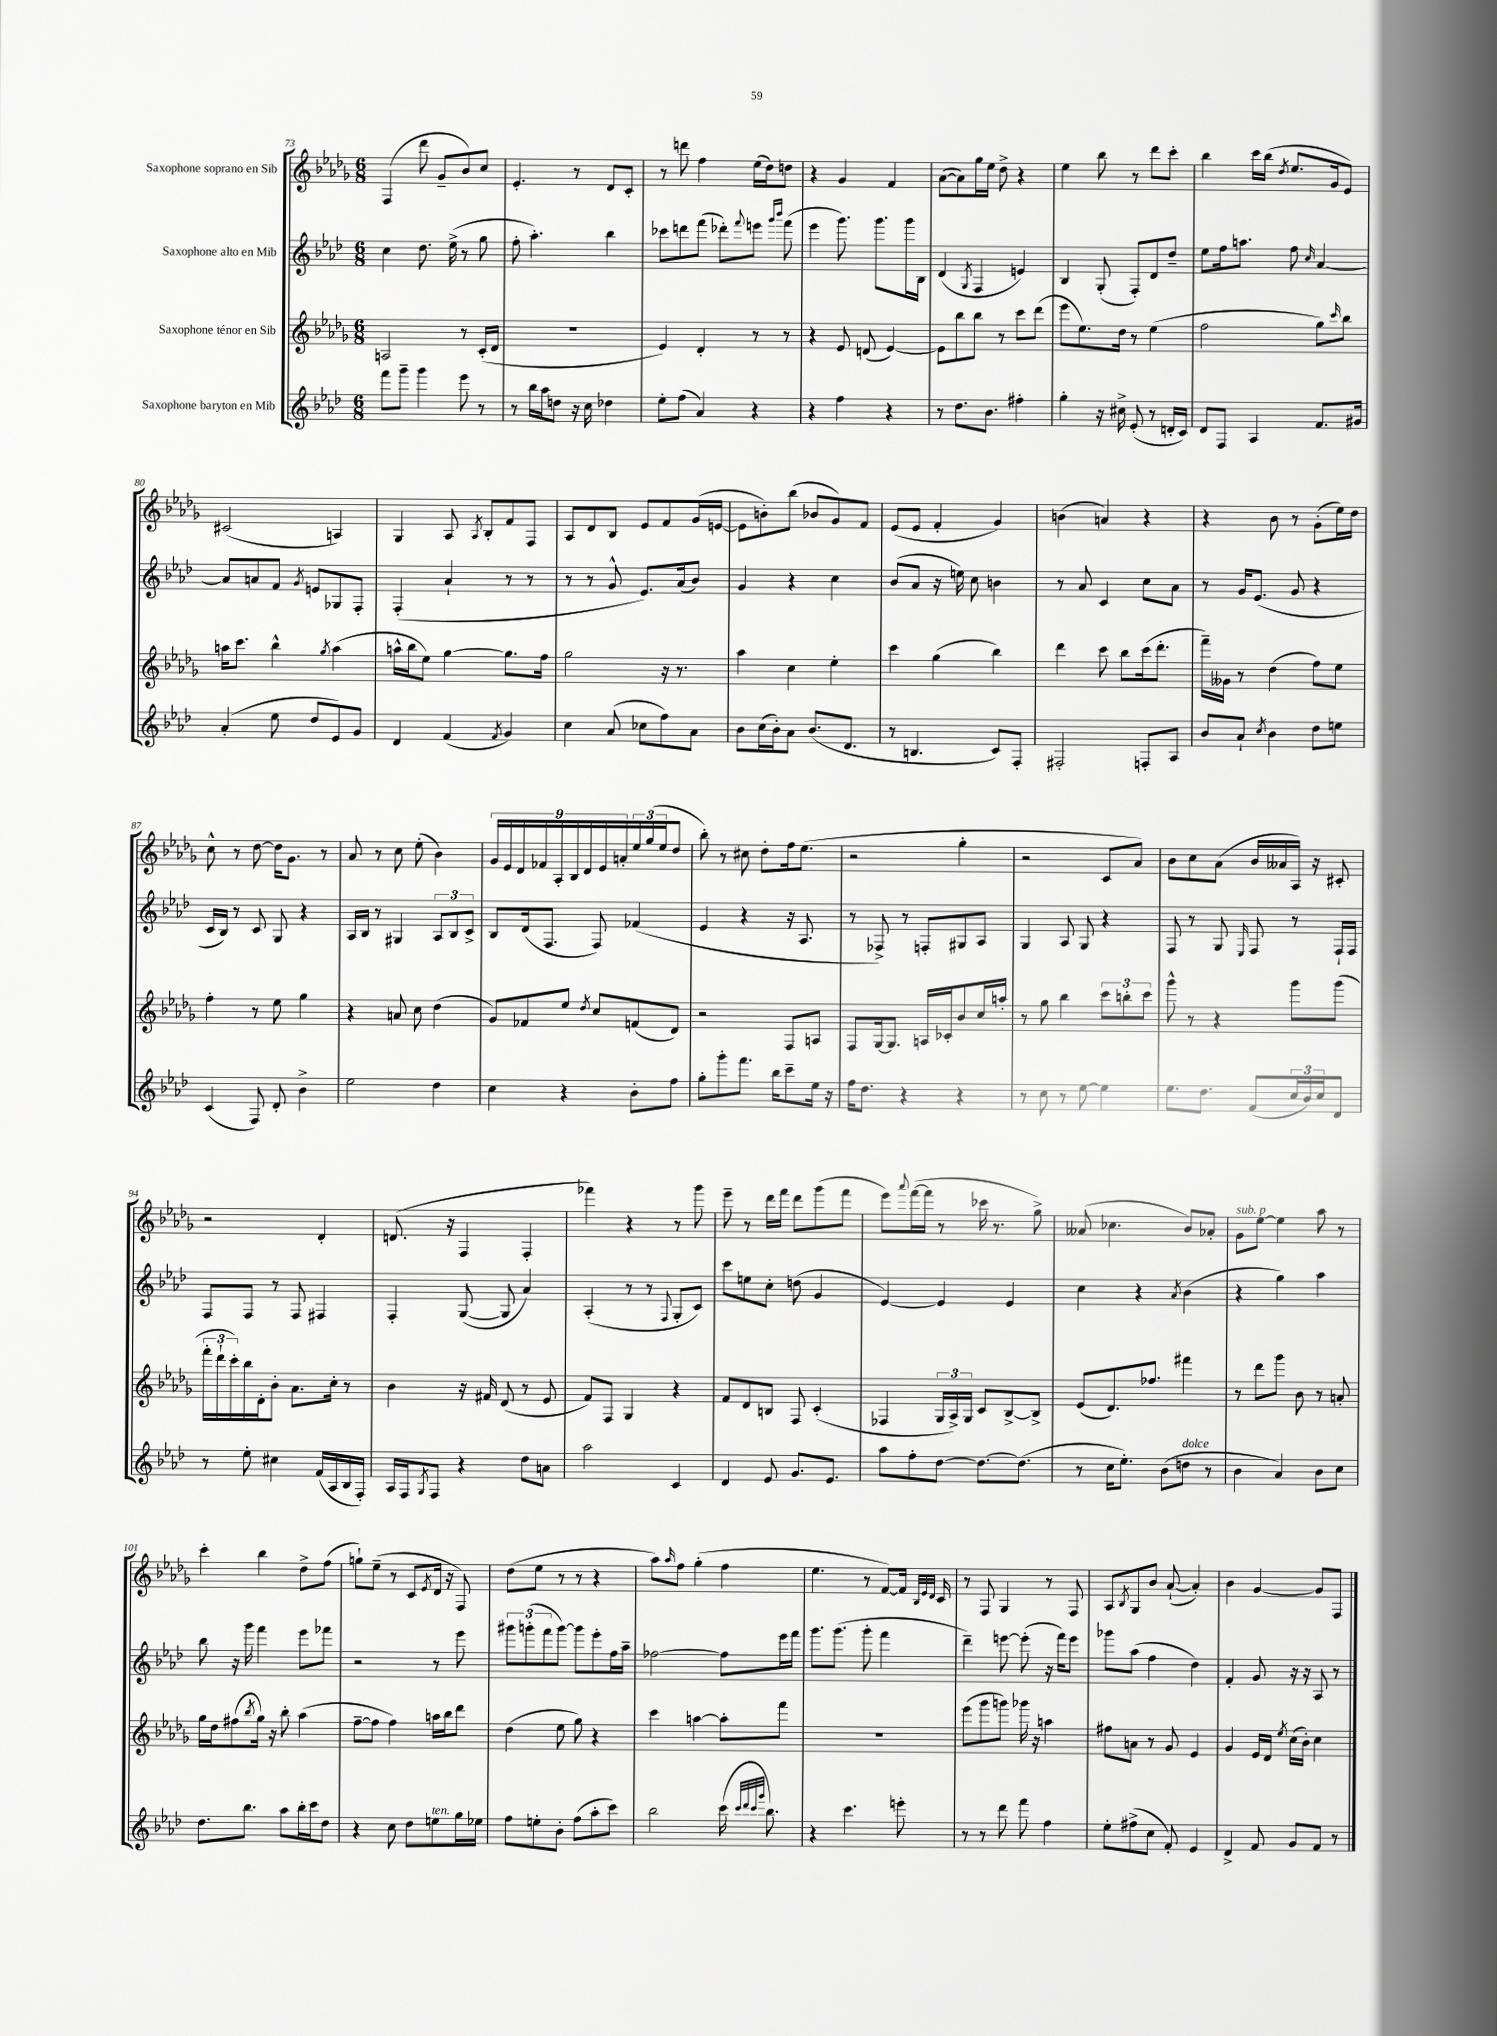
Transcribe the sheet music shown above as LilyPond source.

<<
\new StaffGroup <<
\new Staff = "s0" \with { instrumentName = "Saxophone soprano en Sib" } {
    \clef treble \key des \major \numericTimeSignature \time 6/8
    f4( des'''8 ges'8-- bes'8) c''8 |
    ees'4.-. r8 des'8 c'8-. |
    r8 d'''8 f''4 ees''16( des''16) d''8 |
    r4 ges'4 f'4 |
    aes'8~( aes'8) ges''16 ees''16 des''8-> r4 |
    ees''4 bes''8 r8 des'''8 c'''8-. |
    bes''4 c'''16 bes''16( \acciaccatura { des''8 } ees''8. ges'16 ees'8) |
    cis'2( a4) |
    ges4 aes8 \acciaccatura { aes8 } bes8-. f'8 f8 |
    aes8 des'8 bes8 ees'8 f'8 ges'16( e'16~ |
    e'8 b'8-.) bes''8( bes'8 ges'8) f'8 |
    ees'8( ees'8 f'4-. ges'4) |
    b'4( a'4) r4 |
    r4 bes'8 r8 ges'8-.( ees''16) des''16 |
    c''8-^ r8 des''8~ des''16 ges'8. r8 |
    aes'8 r8 c''8 ees''8-.( bes'4) |
    \tuplet 9/8 { ges'16 ees'16 des'16 fes'16 aes16-. bes16 des'16 ees'16 a'16-. } \tuplet 3/2 { ees''16 ges''16( ees''16 } des''8 |
    bes''8-.) r8 cis''8 des''8-. f''16 ees''8.( |
    r2 ges''4-. |
    r2 c'8 aes'8) |
    bes'8 c''8 aes'8( bes'16 aeses'16 aes16) r16 cis'8-. |
    r2 des'4-. |
    d'8.( r16 f4 f4-. |
    fes'''4) r4 r8 ges'''8 |
    ees'''8-- r8 des'''16 f'''16 des'''8 ges'''8( f'''8 |
    ees'''8) \appoggiatura { aes'''8 } f'''16~( f'''16 r8 ces'''16 r8. ges''8->) |
    aeses'8( ces''4. bes'8) aes'8-. |
    ges'8^\markup { \italic "sub. p" } ees''8~ ees''4 aes''8 r8 |
    c'''4-. bes''4 des''8-> f''8( |
    g''8-!) ees''8--( r8 c'8 \acciaccatura { ees'8 } des'16 r16 f8) |
    des''8( ees''8 r8 r8 r4 |
    aes''8) \grace { aes''16 } f''8 ges''4-.( f''4 |
    ees''4. r8 f'8~) f'16 \grace { bes32 ees'32 des'32 } c'16 |
    r8 f8 ges4 r8 f8 |
    aes8 \acciaccatura { bes8 } ges8 bes'8 aes'8~-!( aes'4-.) |
    bes'4 ges'4~ ges'8 f8 \bar "|." |
}
\new Staff = "s1" \with { instrumentName = "Saxophone alto en Mib" } {
    \clef treble \key aes \major \numericTimeSignature \time 6/8
    c''4 des''8. ees''16->( r8 g''8 |
    f''8-. aes''4.-.) bes''4 |
    ces'''8 d'''8 f'''8( des'''8-.) \appoggiatura { f'''8 } e'''8 \grace { g'''16 bes'''16 } f'''8( |
    ees'''4 g'''8.) g'''8. g'''16 bes16 |
    des'4( \acciaccatura { g8 } f4 e'4) |
    bes4 g8-.( f8-.) des'8 des''8-- |
    ees''8 f''16 a''8. f''8 \grace { c''16 } aes'4~ |
    aes'8 a'8 f'8 \acciaccatura { g'8 } e'8 ges8 f8-. |
    f4-.( aes'4-! r8 r8 |
    r8 r8 g'8-^ ees'8.) aes'16( bes'8) |
    g'4 r4 c''4 |
    bes'8( aes'8 r16 e''16) c''8 b'4 |
    r8 aes'8 c'4 c''8 aes'8 |
    r8 g'16 ees'8.( g'8 r4 |
    c'16 bes16) r8 c'8 g8 r4 |
    aes16 bes16 r8 gis4 \tuplet 3/2 { aes8 bes8 c'8-> } |
    bes8 des'16( f8. f8) fes'4( |
    ees'4 r4 r16 aes8. |
    r8 fes8->) r8 f8-. gis8 aes8 |
    g4 aes8 g8 r4 |
    f8 r8 g8 \grace { ees16 } f8 r8 f16-! f16 |
    f8 f8 r8 f8 fis4 |
    f4-. g8~( g8 aes'4) |
    aes4-.( r8 r8 \appoggiatura { f8 } g8-. c'8) |
    c'''8 e''8 c''8-. d''8( g'4 |
    ees'4~) ees'4 ees'4 |
    c''4 r4 \acciaccatura { aes'8 } bes'4( |
    r4 g''4) aes''4 |
    bes''8 r16 g'''16 f'''4 ees'''8 fes'''8 |
    r2 r8 ees'''8 |
    \tuplet 3/2 { gis'''8 g'''8-.( f'''8 } g'''8~) g'''8 ees'''8-. f''16 aes''16-- |
    fes''2~ fes''8 ees'''16 f'''16 |
    g'''8. g'''8.( g'''8-. f'''4 |
    des'''4--) e'''8~ e'''8-.( r16 f'''16) e'''8 |
    ges'''8 aes''8( f''4 des''4) |
    f'4-. g'8 r16 r16 aes8 r8 \bar "|." |
}
\new Staff = "s2" \with { instrumentName = "Saxophone ténor en Sib" } {
    \clef treble \key des \major \numericTimeSignature \time 6/8
    a2 r8 c'16-.( des'16 |
    R2. |
    ees'4) des'4-. r8 r8 |
    r4 ees'8 d'8( ees'4~) |
    ees'8 bes''8 bes''8 r8 c'''8 des'''8( |
    ees'''8 ees''8.) des''16 r8 ees''4( |
    f''2 ges''8) \grace { c'''16 } bes''8 |
    a''16 c'''8. bes''4-^ \acciaccatura { ges''8 } a''4( |
    a''16-^ bes''16 ees''8) ges''4~ ges''8. f''16 |
    ges''2 r16 r8. |
    aes''4 c''4 ees''4-. |
    c'''4 ges''4( bes''4) |
    des'''4 c'''8 bes''8 c'''16( des'''8.-. |
    f'''16--) geses'16 r8 des''4( f''8) ees''8 |
    f''4-. r8 ees''8 ges''4 |
    r4 a'8 c''8 des''4( |
    ges'8) fes'8 ees''8 \acciaccatura { des''8 } c''8 f'8( des'8) |
    r2 f8 a8 |
    f8 ges16~ ges8. a16 ces'16-. bes'8 c''16 a''16-. |
    r8 ges''8 bes''4 \tuplet 3/2 { c'''8 b''8-. c'''8 } |
    ges'''8-^ r8 r4 ges'''8 ges'''8( |
    \tuplet 3/2 { f'''16-. des'''16-! c'''16-.) } bes''16 des'16-. bes'8-. aes'8. c''16-. r8 |
    bes'4 r16 fis'16 des'8( r8 ees'8 |
    f'8) f8 ges4 r4 |
    f'8 des'8 b8 f8 c'4-.( |
    fes4 \tuplet 3/2 { ges16 aes16->) ges16 } c'8 bes8~-> bes8-> |
    ees'8( des'8.) fes''8. fis'''4 |
    r8 des'''8 ges'''8 bes'8 r8 a'8-. |
    ges''16 des''16 fis''8( \acciaccatura { bes''8 } ges''16) r16 bes''8-. aes''4( |
    f''8~-- f''8 f''4) a''16 bes''16 des'''8 |
    des''4( ees''8 ges''8) r4 |
    c'''4 a''4~ a''8-. f'''8 |
    R2. |
    ees'''8( ges'''8 g'''8) ges'''16 r16 a''4 |
    fis''8 a'8 r8 ges'8 ees'4 |
    ges'4 ees'16 des'16 \acciaccatura { ees''8 } c''16( bes'16-.) c''4 \bar "|." |
}
\new Staff = "s3" \with { instrumentName = "Saxophone baryton en Mib" } {
    \clef treble \key aes \major \numericTimeSignature \time 6/8
    f'''8 g'''8-- g'''4 ees'''8 r8 |
    r8 bes''16 aes''16 d''8 r16 c''16 des''4 |
    ees''8-. f''8( aes'4) r4 |
    r4 f''4 r4 |
    r8 des''8. bes'8. fis''4-. |
    g''4-. r16 cis''16-> ees'8-.( r8 d'16-. c'16) |
    des'8 f8 aes4 f'8. gis'16 |
    aes'4-.( ees''8 des''8 ees'8) g'8 |
    des'4 f'4( \acciaccatura { f'8 } g'4) |
    c''4 aes'8( ces''8 f''8) aes'8 |
    bes'8 c''16( bes'16-.) aes'8 bes'8.( des'8. |
    r8 b4. c'8) f8-. |
    fis2-. f8-. aes8 |
    bes'8 aes'8-! \acciaccatura { c''8 } bes'4 des''8 e''8 |
    c'4( f8) des'8-. bes'4-> |
    ees''2 des''4 |
    c''4 r4 bes'8-. f''8 |
    g''8-. g'''8-. f'''8. bes''16 c'''8-- ees''16 r16 |
    f''16 des''8. r4 r4 |
    r8 c''8 r8 ees''8~ ees''4 |
    ees''8. des''8. f'8( \tuplet 3/2 { c''16 bes'16) c''16 } des'8 |
    r8 ees''8-. cis''4 f'16( aes16 bes16 f16-.) |
    aes16 f16 \acciaccatura { g8 } f8 r4 des''8 a'8 |
    aes''2 c'4 |
    des'4 ees'8 g'8. ees'8. |
    aes''8 f''8-. des''8~ des''8.~ des''8.( |
    r8 c''16 ees''8.-.) bes'8( d''8^\markup { \italic "dolce" } r8 |
    bes'4 aes'4) bes'8 c''8 |
    des''8. bes''8. aes''8 bes''16-. c'''16 des''8 |
    r4 c''8 des''8 e''8^\markup { \italic "ten." } g''16 ees''16 |
    f''8 e''8-. bes'8-. f''8( aes''8-. c'''8) |
    bes''2 c'''16( \grace { c'''32 des'''32 c'''32 g'''32 } bes''8.) |
    r4 c'''4. e'''8-. |
    r8 r8 des'''8 f'''8 f''4 |
    ees''8-. fis''8->( c''8 f'8-.) ees'4 |
    des'4-> f'8 g'8 f'8 r8 \bar "|." |
}
>>
>>
\layout { \context { \Score currentBarNumber = #73 } }
